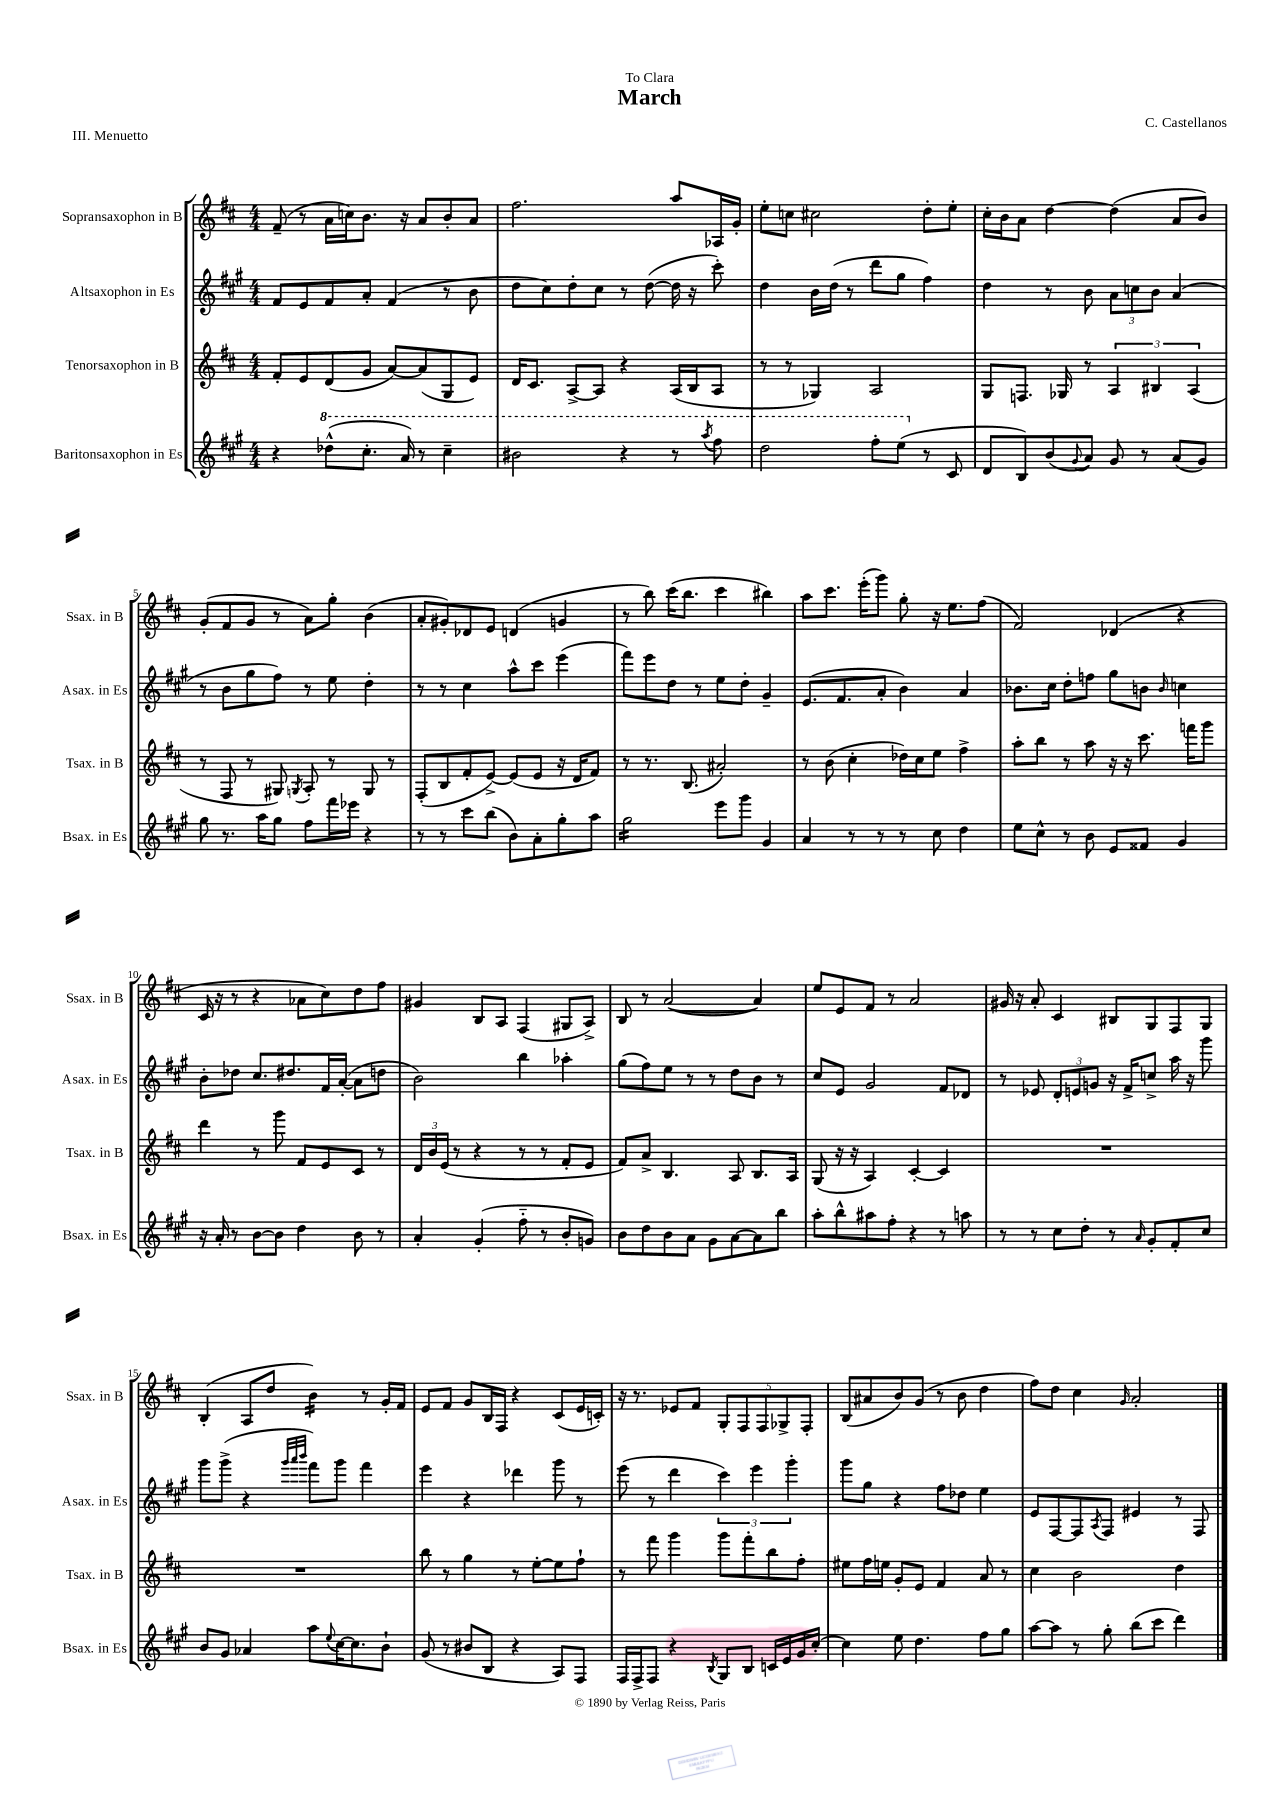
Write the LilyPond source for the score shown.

\header { title = "March" composer = "C. Castellanos" dedication = "To Clara" piece = "III. Menuetto" }
<<
\new StaffGroup <<
\new Staff = "s0" \with { instrumentName = "Sopransaxophon in B" shortInstrumentName = "Ssax. in B" } {
    \clef treble \key d \major \numericTimeSignature \time 4/4
    fis'8--( r8 a'16 c''16) b'8. r16 a'8 b'8-. a'8 |
    fis''2. a''8 aes16 g'16-. |
    e''8-. c''8 cis''2 d''8-. e''8-. |
    cis''16-. b'16 a'8 d''4~ d''4( a'8 b'8) |
    g'8-.( fis'8 g'8 r8 a'8) g''8-. b'4( |
    a'8-. gis'8-.) des'8 e'8 d'4( g'4 |
    r8 b''8) cis'''16( b''8. cis'''4 bis''4) |
    a''8 cis'''8. e'''16-.( g'''8) g''8-. r16 e''8. fis''8( |
    fis'2) des'4( r4 |
    cis'16 r16 r8 r4 aes'8 cis''8) d''8 fis''8 |
    gis'4 b8 a8 fis4( gis8 a8->) |
    b8 r8 a'2~( a'4) |
    e''8 e'8 fis'8 r8 a'2 |
    gis'16 r16 a'8-. cis'4 bis8 g8 fis8 g8 |
    b4-.( a8 d''8 b'4:16) r8 g'16-. fis'16 |
    e'8 fis'8 g'8 b16 fis16 r4 cis'8( e'16 c'16-.) |
    r16 r8. ees'8 fis'8 \tuplet 5/4 { g8-. fis8 fis8 ges8-> fis8-. } |
    b8( ais'8 b'8) g'8( r8 b'8 d''4 |
    fis''8) d''8 cis''4 \grace { g'16 } a'2-. \bar "|." |
}
\new Staff = "s1" \with { instrumentName = "Altsaxophon in Es" shortInstrumentName = "Asax. in Es" } {
    \clef treble \key a \major \numericTimeSignature \time 4/4
    fis'8 e'8 fis'8 a'8-. fis'4( r8 b'8 |
    d''8 cis''8) d''8-. cis''8 r8 d''8~( d''16 r16 cis'''8-.) |
    d''4 b'16 d''16( r8 d'''8 gis''8 fis''4) |
    d''4 r8 b'8 \tuplet 3/2 { a'8 c''8 b'8 } a'4( |
    r8 b'8 gis''8 fis''8) r8 e''8 d''4-. |
    r8 r8 cis''4 a''8-^ cis'''8 e'''4( |
    fis'''8) e'''8 d''8 r8 e''8 d''8-. gis'4-- |
    e'8.( fis'8. a'8-. b'4) a'4 |
    bes'8. cis''16 d''8-. f''8 gis''8 b'8 \grace { b'16 } c''4 |
    b'8-. des''8 cis''8. dis''8. fis'16 a'16~-.( a'8 d''8 |
    b'2) b''4 aes''4-. |
    gis''8( fis''8) e''8 r8 r8 d''8 b'8 r8 |
    cis''8 e'8 gis'2 fis'8 des'8 |
    r8 ees'8 \tuplet 3/2 { d'8-. e'8 g'8 } r16 fis'16-> c''8-> a''16 r16 gis'''8 |
    gis'''8 gis'''8->( r4 \grace { gis'''32 a'''32 b'''32 } fis'''8) gis'''8 fis'''4 |
    e'''4 r4 des'''4 gis'''8 r8 |
    e'''8( r8 d'''4 \tuplet 3/2 { cis'''4) e'''4 gis'''4-. } |
    gis'''8 gis''8 r4 fis''8 des''8 e''4 |
    e'8 fis8~ fis8 \acciaccatura { a8 } fis8 eis'4 r8 fis8 \bar "|." |
}
\new Staff = "s2" \with { instrumentName = "Tenorsaxophon in B" shortInstrumentName = "Tsax. in B" } {
    \clef treble \key d \major \numericTimeSignature \time 4/4
    fis'8-. e'8 d'8( g'8 a'8~) a'8( g8 e'8) |
    d'16 cis'8. a8~-> a8 r4 a16( b16 a8 |
    r8 r8 ges4) a2 |
    g8 f8. ges16 r8 \tuplet 3/2 { a4 bis4 a4( } |
    r8 fis8 r8 gis8) \acciaccatura { g8 } a8-. r8 g8 r8 |
    fis8-.( b8 fis'8-. e'8~->) e'8( e'8 r16 d'16 fis'8) |
    r8 r8. b8.( ais'2-.) |
    r8 b'8( cis''4-. des''16) cis''16 e''8 fis''4-> |
    a''8-. b''8 r8 a''8 r16 r16 cis'''8. f'''16 g'''8 |
    d'''4 r8 g'''8 fis'8 e'8 cis'8 r8 |
    \tuplet 3/2 { d'16 b'16 e'16( } r8 r4 r8 r8 fis'8-. e'8 |
    fis'8) a'8-> b4. a8 b8. a16 |
    g8( r16 r16 a4) cis'4~-. cis'4 |
    R1 |
    R1 |
    b''8 r8 g''4 r8 e''8~-. e''8 fis''8-! |
    r8 fis'''8 g'''4 g'''8 fis'''8-. b''8 fis''8-. |
    eis''8 fis''16 e''16 g'8-. e'8 fis'4 a'8 r8 |
    cis''4 b'2 d''4 \bar "|." |
}
\new Staff = "s3" \with { instrumentName = "Baritonsaxophon in Es" shortInstrumentName = "Bsax. in Es" } {
    \clef treble \key a \major \numericTimeSignature \time 4/4
    r4 \ottava #1 des'''8-^( cis'''8.-. a''16) r8 cis'''4-- |
    bis''2 r4 r8 \acciaccatura { a'''8 } fis'''8 |
    d'''2 fis'''8-. e'''8( \ottava #0 r8 cis'8 |
    d'8 b8) b'8( \appoggiatura { gis'8 } a'8) gis'8 r8 a'8( gis'8) |
    gis''8 r8. a''16 gis''8 fis''8 fis'''16 ees'''16 r4 |
    r8 r8 cis'''8 b''8( b'8) a'8-. gis''8-. a''8 |
    gis''2:16 e'''8 gis'''8 gis'4 |
    a'4 r8 r8 r8 cis''8 d''4 |
    e''8 cis''8-^ r8 b'8 e'8 fisis'8 gis'4 |
    r16 a'16-. r8 b'8~ b'8 d''4 b'8 r8 |
    a'4-. gis'4-.( fis''8-_ r8 b'8-. g'8) |
    b'8 d''8 b'8 a'8 gis'8 a'8~ a'8 b''8 |
    a''8-. b''8-^ ais''8 fis''8-. r4 r8 a''8 |
    r8 r8 cis''8 d''8-. r8 \grace { a'16 } gis'8-. fis'8-. cis''8 |
    b'8 gis'8 aes'4 a''8 \appoggiatura { e''8 } cis''16~ cis''8. b'8-! |
    gis'8( r8 bis'8 b8 r4 a8) fis8 |
    fis16 fis16-> fis8 r4 \acciaccatura { b8 } gis8 b8 c'16 e'16 gis'16 cis''16~-. |
    cis''4 e''8 d''4. fis''8 gis''8 |
    a''8~ a''8 r8 gis''8-. b''8( cis'''8 d'''4) \bar "|." |
}
>>
>>
